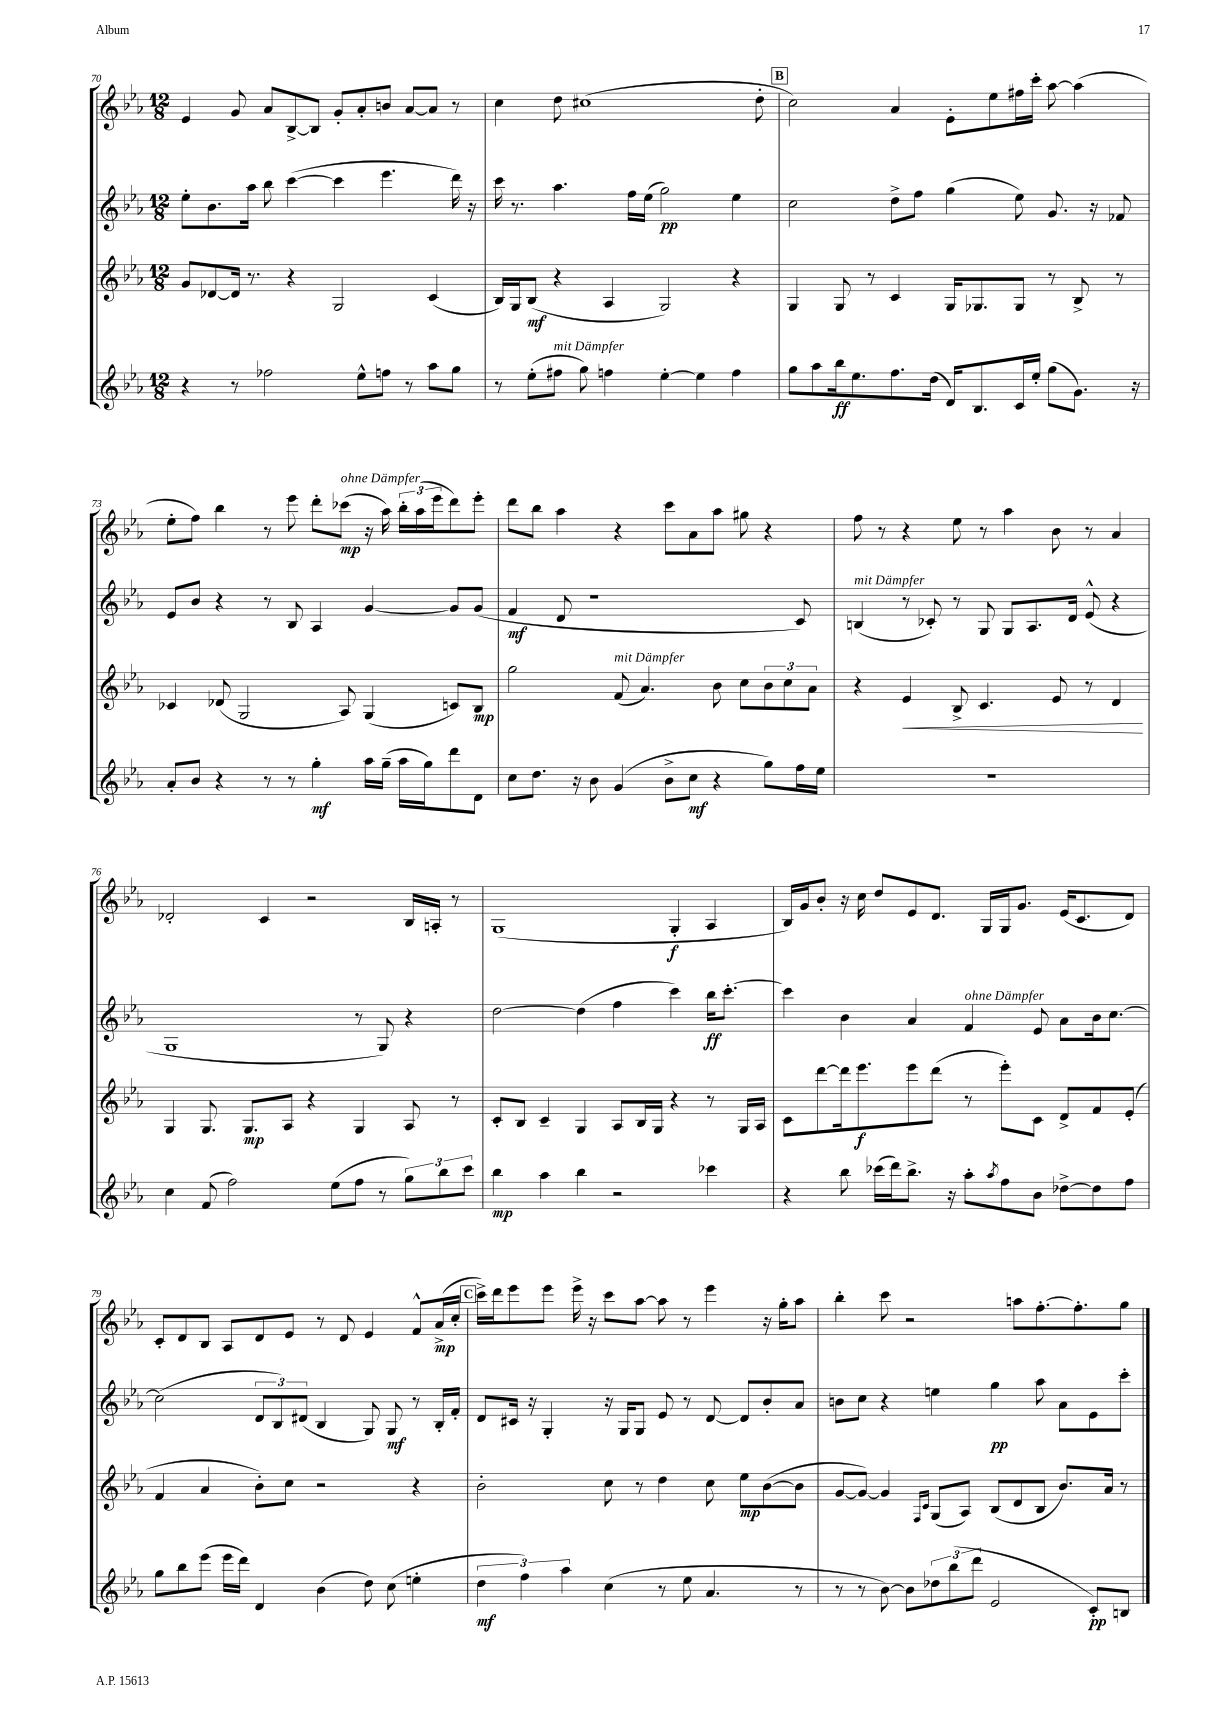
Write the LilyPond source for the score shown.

<<
\new StaffGroup <<
\new Staff = "s0" {
    \clef treble \key ees \major \numericTimeSignature \time 12/8
    ees'4 g'8 aes'8 bes8~-> bes8 g'8-. aes'8-. b'8 aes'8~ aes'8 r8 |
    c''4 d''8 cis''1( d''8-. |
    \mark \markup { \box "B" } c''2) aes'4 ees'8-. ees''8 fis''16 c'''16-. aes''8~ aes''4( |
    ees''8-. f''8) bes''4 r8 ees'''8 d'''8-. ces'''8\mp^\markup { \italic "ohne Dämpfer" }( r16 aes''16) \tuplet 3/2 { bes''16-. aes''16( ees'''16 } d'''8) ees'''8-. |
    d'''8 bes''8 aes''4 r4 c'''8 aes'8 aes''8 gis''8 r4 |
    f''8 r8 r4 ees''8 r8 aes''4 bes'8 r8 aes'4 |
    des'2-. c'4 r2 bes16 a16-. r8 |
    g1( g4-.\f aes4 |
    bes16) g'16 bes'8-. r16 c''16 d''8 ees'8 d'8. g16 g16 g'8. ees'16( c'8. d'8) |
    c'8-. d'8 bes8 aes8 d'8 ees'8 r8 d'8 ees'4 f'8-^ aes'16->\mp( c''16-. |
    \mark \markup { \box "C" } c'''16->) d'''16 ees'''8 ees'''8 ees'''16-> r16 c'''8 aes''8~ aes''8 r8 ees'''4 r16 g''16-. aes''8 |
    bes''4-. c'''8 r2 a''8 f''8.~-. f''8.-. g''8 \bar "|." |
}
\new Staff = "s1" {
    \clef treble \key ees \major \numericTimeSignature \time 12/8
    ees''8-. bes'8. aes''16 bes''8 c'''4~( c'''4 ees'''4. d'''16) r16 |
    c'''16 r8. aes''4. f''16 ees''16( g''2\pp) ees''4 |
    \mark \markup { \box "B" } c''2 d''8-> f''8 g''4( ees''8) g'8. r16 fes'8 |
    ees'8 bes'8 r4 r8 bes8 aes4 g'4~ g'8 g'8( |
    f'4\mf d'8 r1 c'8) |
    b4^\markup { \italic "mit Dämpfer" }( r8 ces'8-.) r8 g8 g8 aes8. d'16 ees'8-^( r4 |
    g1 r8 g8) r4 |
    d''2~ d''4( f''4 c'''4) bes''16\ff c'''8.~-. |
    c'''4 bes'4 aes'4 f'4^\markup { \italic "ohne Dämpfer" } ees'8 aes'8 bes'16 c''8.~ |
    c''2( \tuplet 3/2 { d'8 bes8) dis'8( } bes4 g8) g8\mf r8 bes16-. f'16-. |
    \mark \markup { \box "C" } d'8 cis'16 r16 g4-. r16 g16 g8 ees'8 r8 d'8~ d'8 bes'8-. aes'8 |
    b'8 c''8 r4 e''4 g''4\pp aes''8 aes'8 ees'8 c'''8-. \bar "|." |
}
\new Staff = "s2" {
    \clef treble \key ees \major \numericTimeSignature \time 12/8
    g'8 des'8~ des'16 r8. r4 g2 c'4( |
    bes16) g16 bes8\mf( r4 aes4 g2) r4 |
    \mark \markup { \box "B" } g4 g8 r8 c'4 g16 ges8. ges8 r8 bes8-> r8 |
    ces'4 des'8( g2 aes8) g4( c'8) bes8\mp |
    g''2 f'8^\markup { \italic "mit Dämpfer" }( aes'4.) bes'8 c''8 \tuplet 3/2 { bes'8 c''8 aes'8 } |
    r4 ees'4\< bes8-> c'4. ees'8 r8 d'4\! |
    g4 g8. g8.\mp aes8 r4 g4 aes8 r8 |
    c'8-. bes8 c'4-- g4 aes8 bes16 g16 r4 r8 g16 aes16 |
    c'8 d'''8~ d'''16 ees'''8.\f ees'''8 d'''8( r8 ees'''8-.) c'8 d'8-> f'8 ees'8-.( |
    f'4 aes'4 bes'8-.) c''8 r2 r4 |
    \mark \markup { \box "C" } bes'2-. c''8 r8 d''4 c''8 ees''8\mp bes'8~( bes'8 |
    g'8~ g'8~) g'4 \grace { f16 c'16 } g8( aes8) bes8( d'8 bes8 bes'8.) aes'16 r8 \bar "|." |
}
\new Staff = "s3" {
    \clef treble \key ees \major \numericTimeSignature \time 12/8
    r4 r8 fes''2 ees''8-^ f''8 r8 aes''8 g''8 |
    r8 ees''8-.( fis''8^\markup { \italic "mit Dämpfer" } g''8) f''4 ees''4~-. ees''4 f''4 |
    \mark \markup { \box "B" } g''8 aes''8 bes''16\ff ees''8. f''8. d''16( d'16) bes8. c'16 ees''16-. g''8( g'8.) r16 |
    aes'8-. bes'8 r4 r8 r8 g''4-.\mf aes''16 g''16--( aes''16 g''16) d'''8 d'8 |
    c''8 d''8. r16 bes'8 g'4( bes'8-> c''8\mf r4 g''8) f''16 ees''16 |
    R1. |
    c''4 f'8( f''2) ees''8( f''8 r8 \tuplet 3/2 { g''8) bes''8 c'''8 } |
    bes''4\mp aes''4 bes''4 r2 ces'''4 |
    r4 bes''8 ces'''16( d'''16) bes''8.-> r16 aes''8-. \acciaccatura { aes''8 } f''8 bes'8 des''8~-> des''8 f''8 |
    g''8 bes''8 ees'''8( ees'''16 d'''16) d'4 bes'4( d''8) c''8( e''4-. |
    \mark \markup { \box "C" } \tuplet 3/2 { d''4\mf f''4) aes''4 } c''4( r8 ees''8 aes'4. r8 |
    r8 r8 bes'8~) bes'8 \tuplet 3/2 { des''8 bes''8( d'''8 } ees'2 c'8-.\pp) b8 \bar "|." |
}
>>
>>
\layout { \context { \Score currentBarNumber = #70 } }
